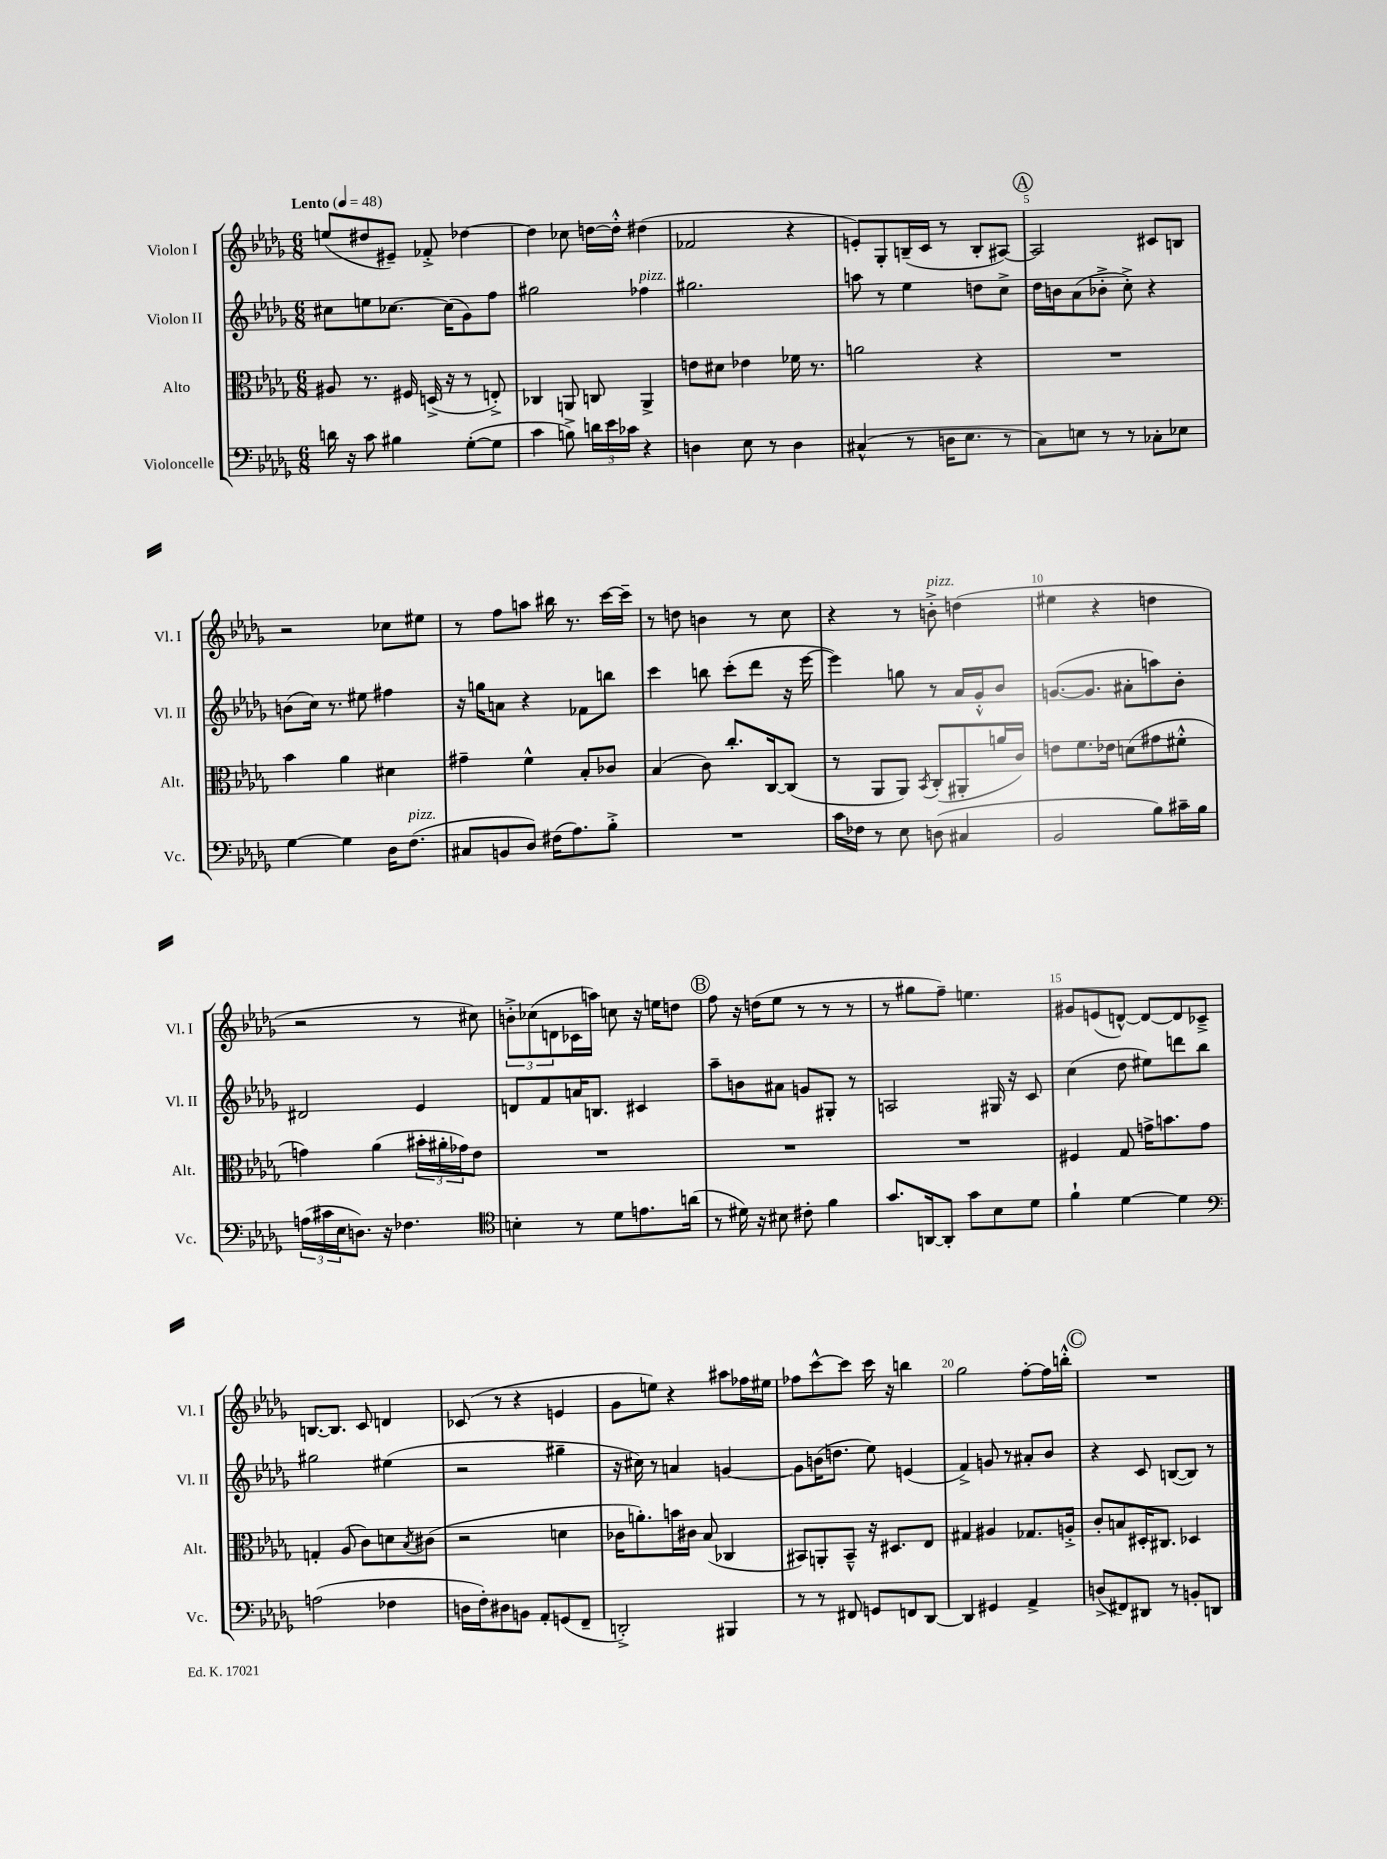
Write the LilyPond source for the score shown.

<<
\new StaffGroup <<
\new Staff = "s0" \with { instrumentName = "Violon I" shortInstrumentName = "Vl. I" } {
    \clef treble \key des \major \numericTimeSignature \time 6/8 \tempo "Lento" 4 = 48
    e''8( dis''8 eis'8--) fes'8-.-> des''4~ |
    des''4 ces''8 d''16~ d''16-.-^ dis''4( |
    fes'2 r4 |
    e'8-.) ges8-. b16--( c'16 r8 b8-. ais8~) |
    \mark \markup { \circle "A" } ais2 cis'8 b8 |
    r2 ces''8 eis''8 |
    r8 f''8 a''8 bis''16 r8. c'''16~ c'''16-- |
    r8 d''8 b'4 r8 c''8 |
    r4 r8 b'8-.->^\markup { \italic "pizz." } d''4( |
    eis''4 r4 d''4 |
    r2 r8 cis''8) |
    \tuplet 3/2 { b'8-.-> ces''8( d'8 } ces'16 a''16) c''8 r16 e''16 d''8 |
    \mark \markup { \circle "B" } f''8 r16 d''16( ees''8 r8 r8 r8 |
    r8 gis''8 f''8--) e''4. |
    gis'8 e'8( d'8~-^) d'8~ d'8 ces'8---> |
    b8.~ b8. c'8 d'4 |
    ces'8( r8 r4 e'4 |
    ges'8 e''8) r4 ais''8 fes''16 eis''16 |
    fes''8 c'''8~-^ c'''8 c'''16 r16 b''4 |
    ges''2 f''8~-. f''16 b''16-.-^ |
    \mark \markup { \circle "C" } R2. \bar "|." |
}
\new Staff = "s1" \with { instrumentName = "Violon II" shortInstrumentName = "Vl. II" } {
    \clef treble \key des \major \numericTimeSignature \time 6/8
    cis''8 e''8 ces''8.~ ces''16( ges'8) f''8 |
    gis''2 fes''4^\markup { \italic "pizz." } |
    gis''2. |
    a''8 r8 ees''4 d''8 c''8-> |
    \mark \markup { \circle "A" } des''16 b'16 aes'8( bes'8-.-> c''8-.->) r4 |
    b'8( c''16) r8. eis''8 fis''4 |
    r16 g''16 a'8 r4 fes'8 b''8 |
    c'''4 b''8 c'''8-.( des'''8 r16 ees'''16~ |
    ees'''4) g''8 r8 aes'16 ges'16-.-^ bes'8 |
    g'8.~( g'8. ais'8-. a''8) bes'8-. |
    dis'2 ees'4 |
    d'8 f'8 a'16 b8. cis'4 |
    \mark \markup { \circle "B" } aes''8-- b'8 ais'8 g'8 gis8-. r8 |
    a2 gis16 r16 c'8 |
    c''4( des''8 eis''8) d'''8 bes''8 |
    gis''2 eis''4( |
    r2 gis''4-- |
    r16 cis''16) r8 a'4 g'4~ |
    g'8 b'16( d''8. ees''8) e'4( |
    f'4->) g'8 r8 ais'8-. bes'8 |
    \mark \markup { \circle "C" } r4 c'8 b8~( b8) r8 \bar "|." |
}
\new Staff = "s2" \with { instrumentName = "Alto" shortInstrumentName = "Alt." } {
    \clef alto \key des \major \numericTimeSignature \time 6/8
    ais8 r8. fis16 d16->( r16 r8 e8-.->) |
    ces4 a,8 c8 a,4-> |
    e'8 dis'8 ees'4 fes'16 r8. |
    a'2 r4 |
    \mark \markup { \circle "A" } R2. |
    bes'4 aes'4 dis'4 |
    gis'4-- f'4-^ bes8-. ces'8 |
    bes4( c'8) c''8.-. c16~ c8( |
    r8 aes,8 aes,8) \acciaccatura { bes,8 } c8-.( ais,8-. a'16 c'16) |
    e'8 f'8. ees'16 d'8( gis'8 fis'8-.-^ |
    g'4) aes'4( \tuplet 3/2 { bis'16-. ais'16-. ges'16) } ees'8 |
    R2. |
    \mark \markup { \circle "B" } R2. |
    R2. |
    fis4 ges8 g'16-> b'8. g'8 |
    g4-. aes8( c'8) d'8 \acciaccatura { bes8 } cis'8( |
    r2 d'4 |
    ces'16 a'8.-.) b'16 cis'16 bes8( ces4 |
    bis,8) a,8-. bis,8---^ r16 dis8. ees8 |
    gis4 ais4 ges8. a16-.-> |
    \mark \markup { \circle "C" } c'8-. b8 dis16-. cis8. des4 \bar "|." |
}
\new Staff = "s3" \with { instrumentName = "Violoncelle" shortInstrumentName = "Vc." } {
    \clef bass \key des \major \numericTimeSignature \time 6/8
    d'16 r16 c'8 bis4 ges8~-.( ges8 |
    c'4 b8->) \tuplet 3/2 { d'16 ees'16 ces'16 } r4 |
    d4 ees8 r8 d4 |
    cis4-^( r8 d16 ees8. r8 |
    \mark \markup { \circle "A" } c8) e8 r8 r8 ces8-. ees8 |
    ges4~ ges4 des16 f8.^\markup { \italic "pizz." }( |
    cis8 b,8 des8) fis16( aes8.) bes8-.-> |
    R2. |
    c'16 fes16 r8 ees8 d8( cis4 |
    bes,2 bes8) cis'16-- bes16 |
    \tuplet 3/2 { a16( cis'16 ees16 } d8.) r16 fes4. |
    \clef tenor b4-. r8 des'8 e'8. a'16( |
    \mark \markup { \circle "B" } r8 dis'16) r16 bis8 cis'8-. f'4 |
    ges'8. a,16~ a,8-. ges'8 bes8 des'8 |
    f'4-! des'4~ des'4 |
    \clef bass a2( fes4 |
    d16 f16-.) dis8 b,8 aes,8-. g,8( f,8-- |
    d,2-.->) bis,,4 |
    r8 r8 fis,8 g,8 f,8 des,8~ |
    des,4 gis,4 aes,4-> |
    \mark \markup { \circle "C" } d8->( fis,8) dis,8 r8 b,8-. d,8 \bar "|." |
}
>>
>>
\layout { \context { \Score \override BarNumber.break-visibility = ##(#f #t #t) barNumberVisibility = #(every-nth-bar-number-visible 5) } }
